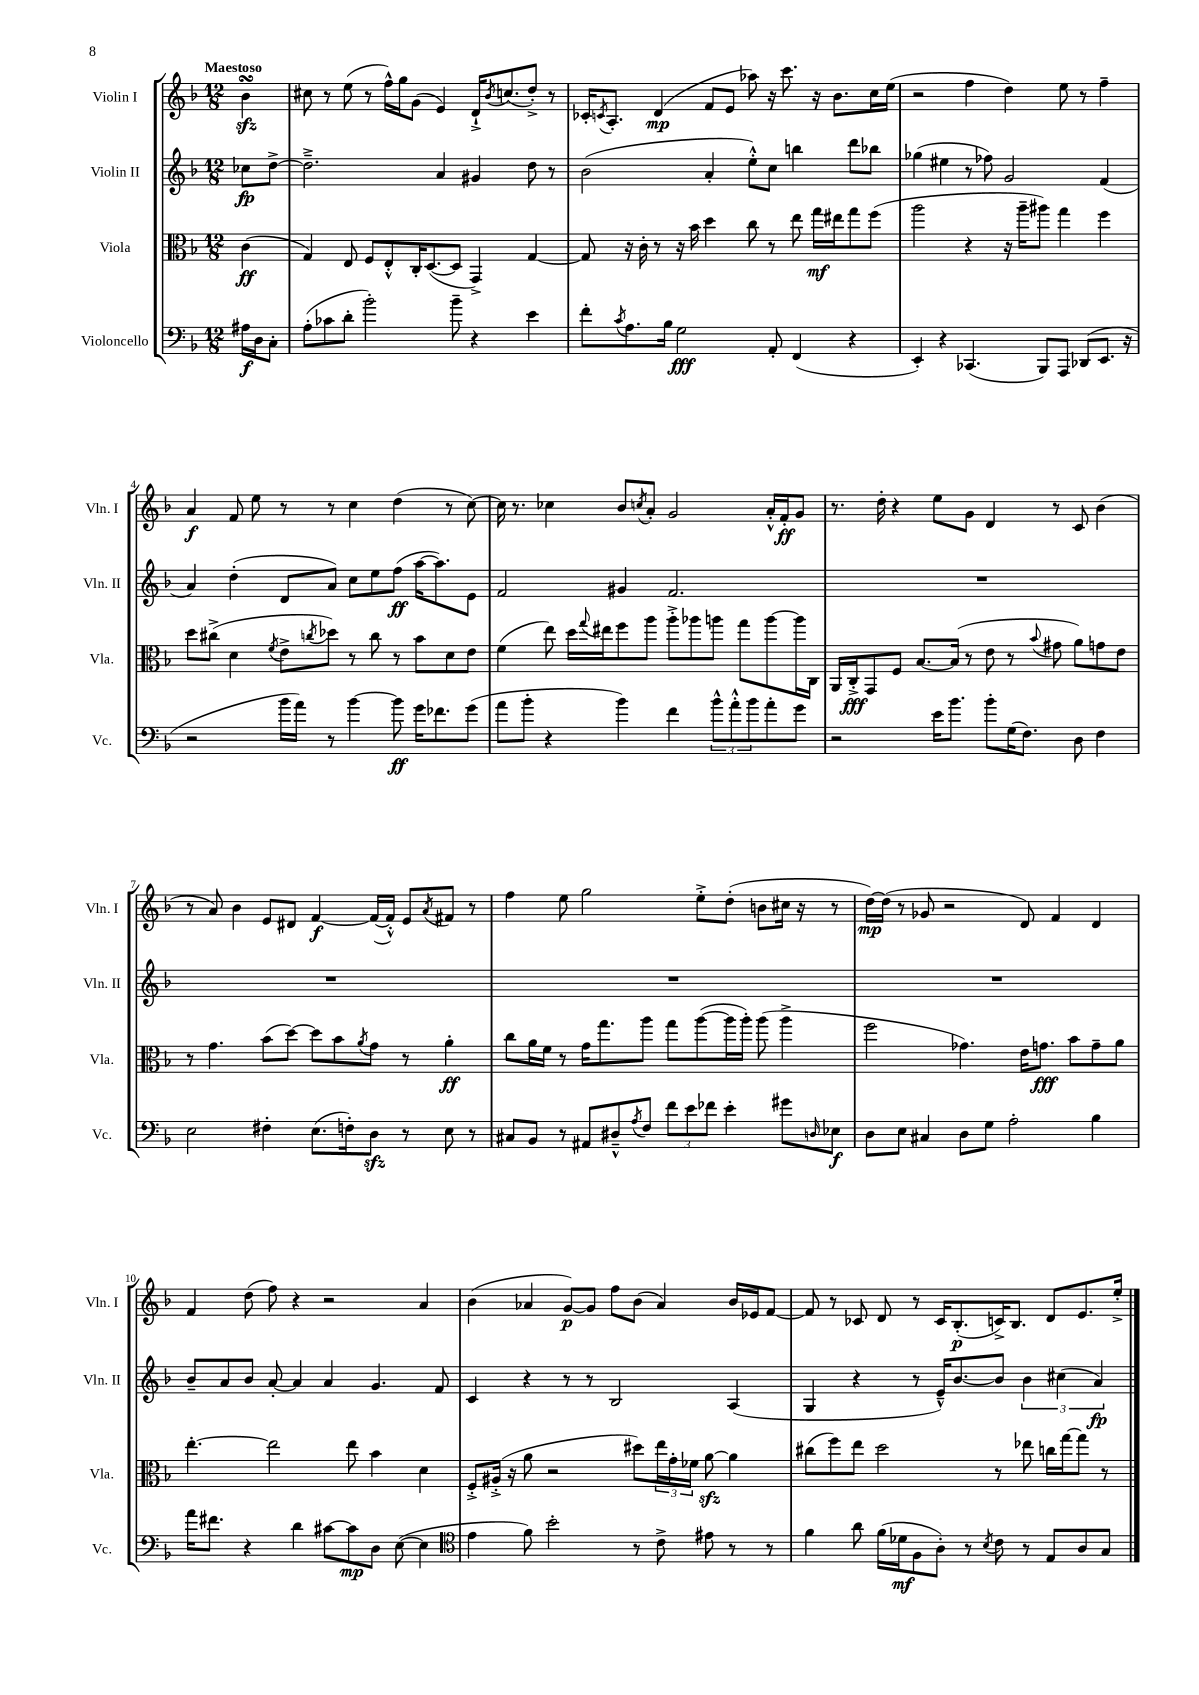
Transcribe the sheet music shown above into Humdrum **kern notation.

**kern	**kern	**kern	**kern
*staff4	*staff3	*staff2	*staff1
*clefF4	*clefC3	*clefG2	*clefG2
*k[b-]	*k[b-]	*k[b-]	*k[b-]
*M12/8	*M12/8	*M12/8	*M12/8
16A#	(4c	8cc-	4b-
16D	.	.	.
8C'	.	[8dd^	.
=	=	=	=
(8A'	4G)	2.dd~^]	8cc#
8c-	.	.	8r
8d'	8E	.	(8ee
2b-')	8F	.	8r
.	8E'^^	.	16ff^^)
.	.	.	16gg
.	16C'	.	(8g
.	([8.D	.	.
.	.	4a	4e)
8b-~	8D]	.	.
4r	4GG^)	4g#	16d`^
.	.	.	8qb-
.	.	.	(8.cc
4e	[4G	8dd	8dd'^)
.	.	8r	8r
=	=	=	=
8f'	8G]	(2b-	16c-'
.	.	.	8qc
.	.	.	8.A'
8qc	.	.	.
8.A	16r	.	.
.	16c'	.	.
.	8r	.	(4d
16B-	.	.	.
2G	16r	.	.
.	16b-	.	.
.	4dd	4a'	8f
.	.	.	8e
.	8cc	8ee'^^)	8aa-)
8AA'	8r	8cc	16r
.	.	.	8.ccc
(4FF	8ee	4bb	.
.	16gg	.	16r
.	16ee#	.	8.b-
4r	8gg	8ddd	.
.	(8ff	8bb-	16cc
.	.	.	(16ee
=	=	=	=
4EE')	2aa	(4gg-	2r
4r	.	4ee#	.
(4.CC-	4r	8r	4ff
.	.	8ff-)	.
.	16r	2g	4dd)
.	16aa~	.	.
8BBB-)	8aa#)	.	.
8AAA	4gg	.	8ee
(8DD-	.	.	8r
8.EE	4ff	(4f	4ff~
16r	.	.	.
=	=	=	=
2r	8dd	4a)	4a
.	(8cc#^	.	.
.	4d	(4dd'	8f
.	.	.	8ee
.	8qf	.	.
16b-	8e^	8d	8r
16a)	.	.	.
.	8qcc	.	.
8r	8dd-)	8a)	8r
[4b-	8r	8cc	4cc
.	8cc	8ee	.
8b-]	8r	(8ff	(4dd
16g	8b-	[16aa	.
8.f-	.	8.aa])	.
.	8d	.	8r
(8g	8e	8e	[8cc)
=	=	=	=
8a	(4f	2f	16cc]
.	.	.	8.r
8b-'	.	.	.
4r	8ee)	.	4cc-
.	16dd	.	.
.	8qqgg	.	.
.	16ee#	.	.
4b-)	8ff	4g#	8b-
.	.	.	8qcc
.	8aa	.	8a'
4f	8aa'^	2.f	2g
.	8aa-	.	.
12b-^^	8aa	.	.
12a'^^	.	.	.
.	8gg	.	.
12b-	.	.	.
8a'	[8aa	.	16a'^^
.	.	.	16f'
8g	16aa]	.	8g
.	16C	.	.
=	=	=	=
2r	16AA	1.r	8.r
.	16C'^	.	.
.	8GG	.	.
.	.	.	16dd'
.	8F	.	4r
.	[8.B-	.	.
16e	.	.	8ee
8.b-	(16B-]	.	.
.	8r	.	8g
8b-'	8e	.	4d
(16G	8r	.	.
8.F)	.	.	.
.	8qqb-	.	.
.	8g#	.	8r
8D	8a)	.	8c
4F	8g	.	(4b-
.	8e	.	.
=	=	=	=
2E	8r	1.r	8r
.	4.g	.	8a)
.	.	.	4b-
4F#'	(8b-	.	8e
.	[8dd)	.	8d#
(8.E	8dd]	.	[4f
.	8b-	.	.
16F')	.	.	.
.	8qa	.	.
8D	8g	.	(16f_
.	.	.	16f'^^])
8r	8r	.	8e
.	.	.	8qa
8E	4a'	.	8f#
8r	.	.	8r
=	=	=	=
8C#	8cc	1.r	4ff
8BB-	16a	.	.
.	16f	.	.
8r	8r	.	8ee
8AA#	16g	.	2gg
.	8.gg	.	.
8D#~^^	.	.	.
8qA	.	.	.
8F	8aa	.	.
12f	8gg	.	.
12e	.	.	.
.	([8aa	.	8ee'^
12f-	.	.	.
4e'	16aa]	.	(8dd'
.	16aa')	.	.
.	(8aa	.	8b
8g#	4aa^	.	16cc#
.	.	.	16r
16qqD	.	.	.
8E-	.	.	8r
=	=	=	=
8D	2ff	1.r	[16dd)
.	.	.	(16dd]
8E	.	.	8r
4C#	.	.	8g-
.	.	.	2r
8D	4.g-)	.	.
8G	.	.	.
2A'	.	.	.
.	16e	.	8d)
.	8.g	.	.
.	.	.	4f
.	8b-	.	.
4B-	8g~	.	4d
.	8a	.	.
=	=	=	=
16a	[4.ee'	8b-~	4f
8.f#	.	.	.
.	.	8a	.
4r	.	8b-	(8dd
.	2ee]	[8a'	8ff)
4d	.	4a]	4r
[8c#	.	4a	2r
8c#]	8ee	.	.
8D	4b-	4.g	.
([8E	.	.	.
4E]	4d	.	4a
.	.	8f	.
=	=	=	=
*clefC4	*	*	*
4e	8F'^	4c	(4b-
.	(16A#'^	.	.
.	16r	.	.
8f)	8a	4r	4a-
2b-'	2r	.	.
.	.	8r	[8g)
.	.	8r	8g]
.	.	2B-	8ff
8r	8dd#)	.	(8b-
8c^	24ee	.	4a-)
.	24g'	.	.
.	24f-	.	.
8e#	[8a	.	.
8r	4a]	(4A	16b-
.	.	.	16e-
8r	.	.	[8f
=	=	=	=
4f	(8cc#	4G	8f]
.	8ff)	.	8r
8a	8ee	4r	8c-
(16f	2dd	.	8d
16d-	.	.	.
8F	.	8r	8r
8A')	.	16e~^^)	16c-
.	.	[8.b-	(8.B-'
8r	.	.	.
8qB-	.	.	.
8c	8r	8b-]	16c^)
.	.	.	8.B-
8r	8ee-	6b-	.
8E	16cc	.	8d
.	.	(6cc#	.
.	[16gg	.	.
8A	8gg]	.	8.e
.	.	6a)	.
8G	8r	.	.
.	.	.	16ee'^
==	==	==	==
*-	*-	*-	*-
